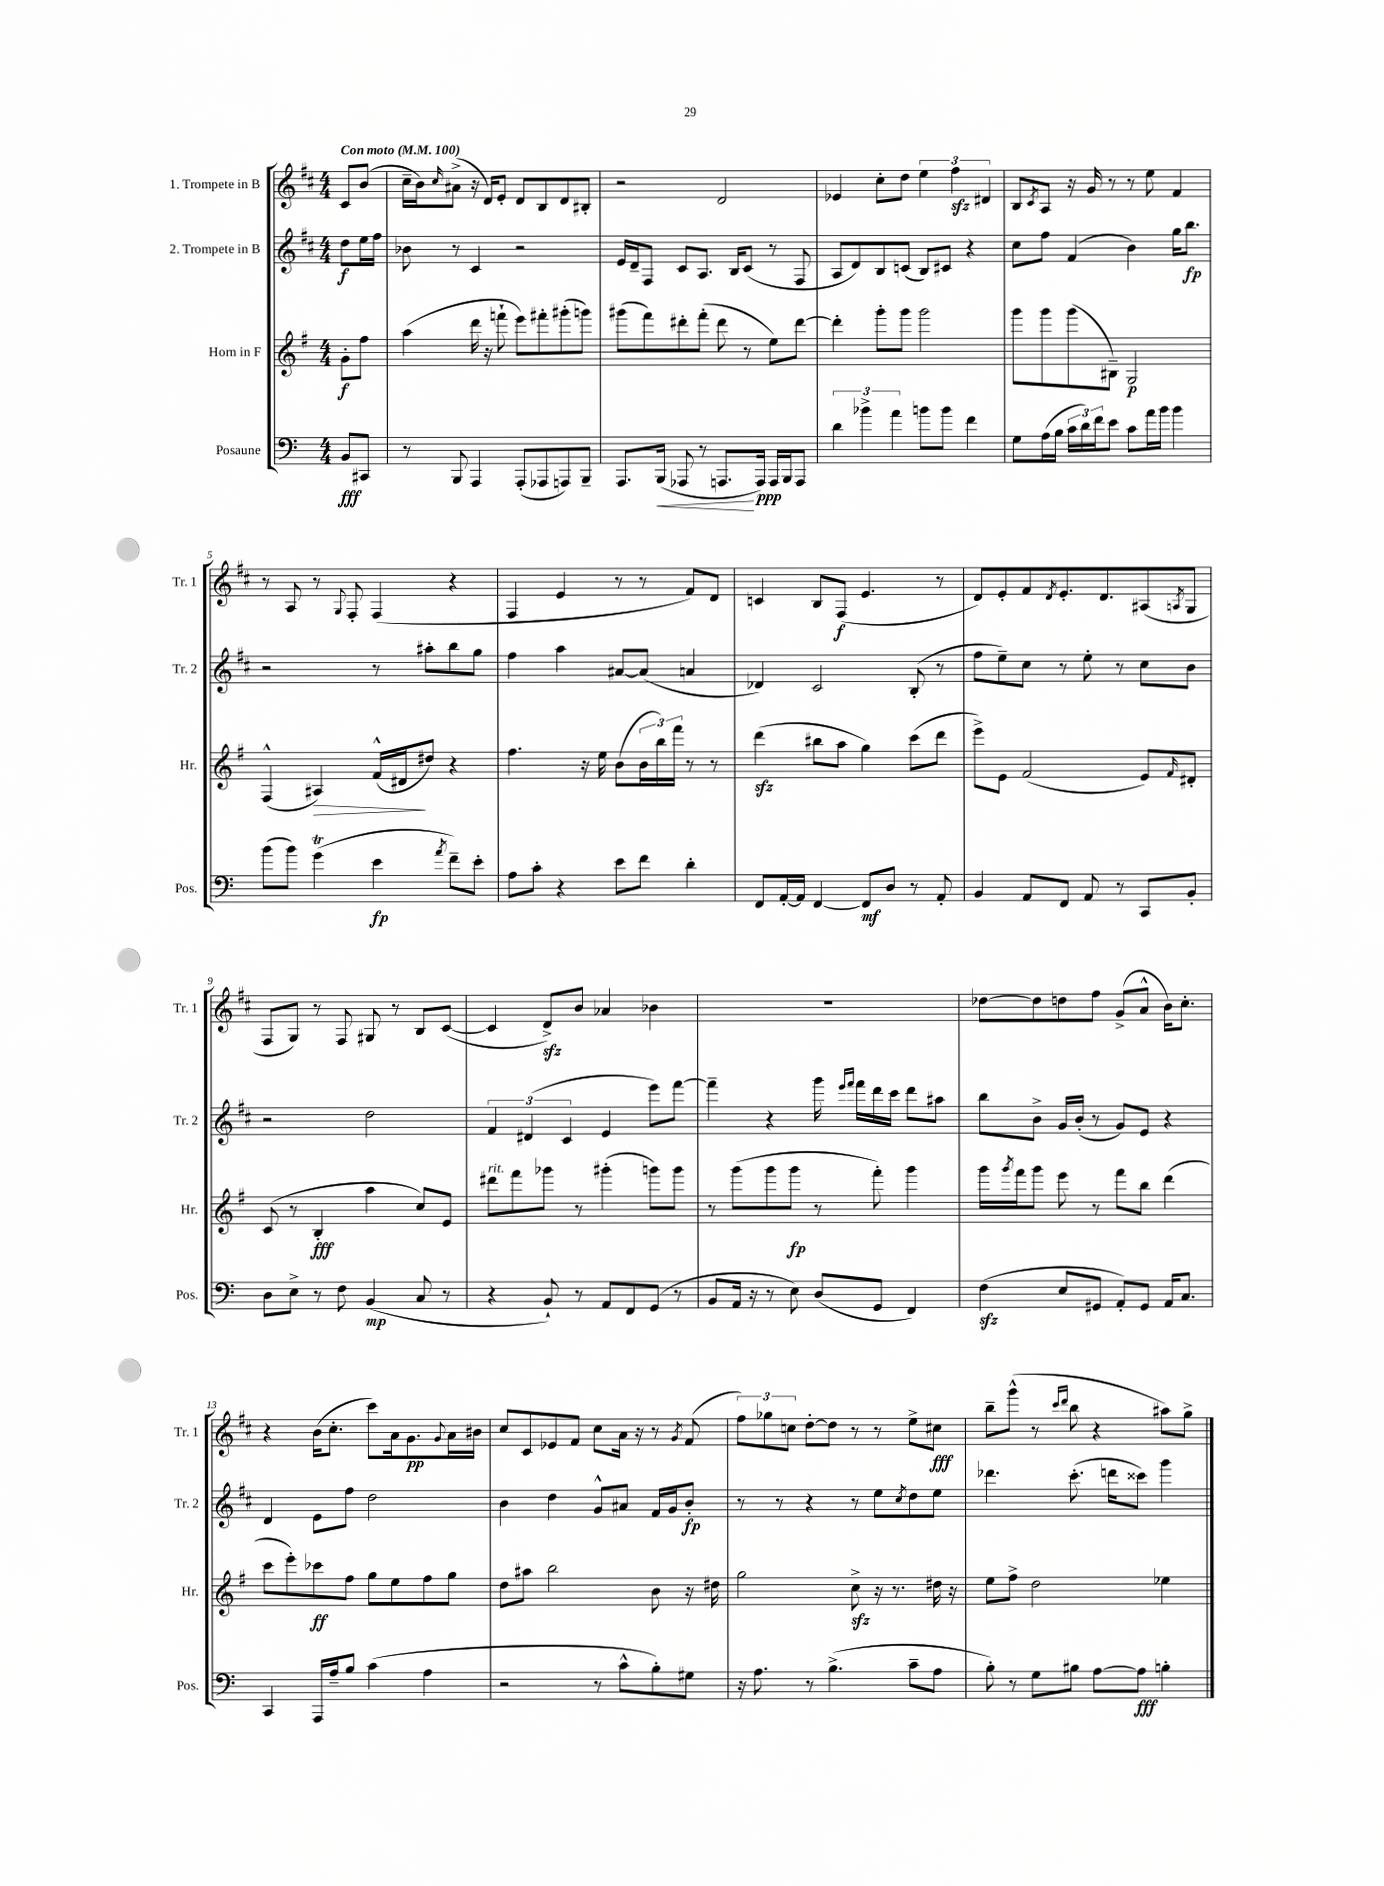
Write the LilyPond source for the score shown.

<<
\new StaffGroup <<
\new Staff = "s0" \with { instrumentName = "1. Trompete in B" shortInstrumentName = "Tr. 1" } {
    \clef treble \key d \major \numericTimeSignature \time 4/4 \partial 4 \tempo "Con moto" 4 = 100
    cis'8 b'8( |
    cis''16-- b'16) \grace { cis''16 } ais'8->( r16 d'16) e'8-. d'8 b8 d'8 bis8-. |
    r2 d'2 |
    ees'4 cis''8-. d''8 \tuplet 3/2 { e''4 fis''4\sfz dis'4 } |
    b8 \acciaccatura { cis'8 } a8 r16 g'16 r8 r8 e''8 fis'4 |
    r8 a8 r8 \appoggiatura { g8 } fis8-. fis4( r4 |
    fis4 e'4 r8 r8 fis'8) d'8 |
    c'4 b8 fis8\f( e'4. r8 |
    d'8) e'8-. fis'8 \acciaccatura { d'8 } e'8.-. d'8. ais8( \acciaccatura { a8 } g8 |
    fis8 g8) r8 fis8 gis8 r8 b8 cis'8~( |
    cis'4 d'8->\sfz) b'8 aes'4 bes'4 |
    R1 |
    des''8~ des''8 d''8 fis''8 g'8->( a'8-^ b'16) cis''8.-. |
    r4 b'16( cis''8.-. cis'''8) a'16 g'8.\pp \appoggiatura { g'8 } a'16 bis'16 |
    cis''8 cis'8 ees'8 fis'8 cis''8 a'16 r16 r8 \acciaccatura { g'8 } fis'8( |
    \tuplet 3/2 { fis''8) ges''8 c''8 } d''8~-. d''8 r8 r8 e''8-> cis''8\fff |
    b''8-- g'''8-^( r8 \grace { cis'''16 d'''16 } b''8 r4 ais''8) g''8-> \bar "|." |
}
\new Staff = "s1" \with { instrumentName = "2. Trompete in B" shortInstrumentName = "Tr. 2" } {
    \clef treble \key d \major \numericTimeSignature \time 4/4 \partial 4
    d''8\f e''16 fis''16 |
    bes'8 r8 cis'4 r2 |
    e'16 d'16-- fis8 cis'8 a8. b16 cis'8( r8 fis8 |
    a8 d'8) b8 c'8( b8) cis'8 r4 |
    cis''8 fis''8 fis'4( b'4) g''16 b''8.\fp |
    r2 r8 ais''8-. b''8 g''8 |
    fis''4 a''4 ais'8~ ais'8( a'4 |
    des'4) cis'2 b8-.( r8 |
    fis''8 e''8--) cis''8 r8 e''8-. r8 cis''8 b'8 |
    r2 d''2 |
    \tuplet 3/2 { fis'4 dis'4( cis'4 } e'4 e'''8) fis'''8~ |
    fis'''4-- r4 g'''16 \grace { e'''16 fis'''16 } fis'''16 d'''16 cis'''16 d'''8 ais''8 |
    b''8 b'8-> g'16 b'16-.( r8 g'8) e'8 r4 |
    d'4 e'8 fis''8 d''2 |
    b'4 d''4 g'8-^ ais'8 fis'16 g'16 b'8-.\fp |
    r8 r8 r4 r8 e''8 \acciaccatura { cis''8 } d''8 e''8 |
    des'''4. cis'''8.-.( d'''16 cisis'''8) g'''4 \bar "|." |
}
\new Staff = "s2" \with { instrumentName = "Horn in F" shortInstrumentName = "Hr." } {
    \clef treble \key g \major \numericTimeSignature \time 4/4 \partial 4
    g'8-.\f fis''8 |
    a''4( d'''16 r16 f'''8-! e'''8) fis'''8-. gis'''8-.( g'''8) |
    gis'''8( fis'''8) dis'''8-. fis'''8-.( dis'''8 r8 e''8) dis'''8~ |
    dis'''4-. g'''8-. g'''8 g'''2 |
    g'''8 g'''8 g'''8( bis8--) g2\p |
    fis4-^( ais4\>) fis'16-^( dis'16\! dis''8) r4 |
    fis''4. r16 e''16 b'8( \tuplet 3/2 { b'16 b''16) fis'''16 } r8 r8 |
    d'''4\sfz( bis''8 a''8 g''4) c'''8( d'''8 |
    e'''8->) e'8 fis'2( e'8) \grace { fis'16 } dis'8-. |
    c'8( r8 b4-.\fff a''4 c''8) e'8 |
    dis'''8^\markup { \italic "rit." } fis'''8 ges'''8 r8 gis'''4-.( g'''8) g'''8 |
    r8 g'''8( g'''8 g'''8\fp r8 fis'''8-.) g'''4 |
    g'''16 \acciaccatura { g'''8 } fis'''16 g'''8 e'''8 r8 fis'''8 b''8 d'''4( |
    c'''8 e'''8-.) ces'''8\ff fis''8 g''8 e''8 fis''8 g''8 |
    d''8 ais''8 b''2 b'8 r16 dis''16 |
    g''2 c''8->\sfz r16 r8. dis''16 r16 |
    e''8 fis''8-> d''2 ees''4 \bar "|." |
}
\new Staff = "s3" \with { instrumentName = "Posaune" shortInstrumentName = "Pos." } {
    \clef bass \key c \major \numericTimeSignature \time 4/4 \partial 4
    b,8\fff cis,8 |
    r8 b,,8 a,,4 a,,8-.( aes,,8 a,,8) b,,8-- |
    a,,8. b,,16\<( aes,,8 r8 a,,8.\! a,,16\ppp) a,,16 b,,16 a,,8 |
    \tuplet 3/2 { d'4 bes'4-> a'4 } b'8 b'8 f'4 |
    g8 a16( b16 \tuplet 3/2 { c'16 d'16) f'16 } e'8 c'8 a'16 b'16 b'4 |
    b'8( b'8) g'4\trill( e'4\fp \acciaccatura { a'8 } f'8--) e'8-. |
    a8 c'8-. r4 e'8 f'8 d'4-. |
    f,8 a,16~-. a,16 f,4~ f,8\mf d8 r8 a,8-. |
    b,4 a,8 f,8 a,8 r8 c,8 b,8-. |
    d8 e8-> r8 f8 b,4\mp( c8 r8 |
    r4 b,8-!) r8 a,8 f,8 g,8( r8 |
    b,8 a,16 r16 r8 e8) d8( g,8 f,4) |
    f4\sfz( e8 gis,8 a,8-.) gis,8 a,16 c8. |
    c,4 a,,16 a16-- b8 c'4( a4 |
    r2 r8 c'8-^ b8-.) gis8 |
    r16 a8. r8 b4.->( c'8-- a8 |
    b8-.) r8 g8 bis8 a8~ a8\fff b4-. \bar "|." |
}
>>
>>
